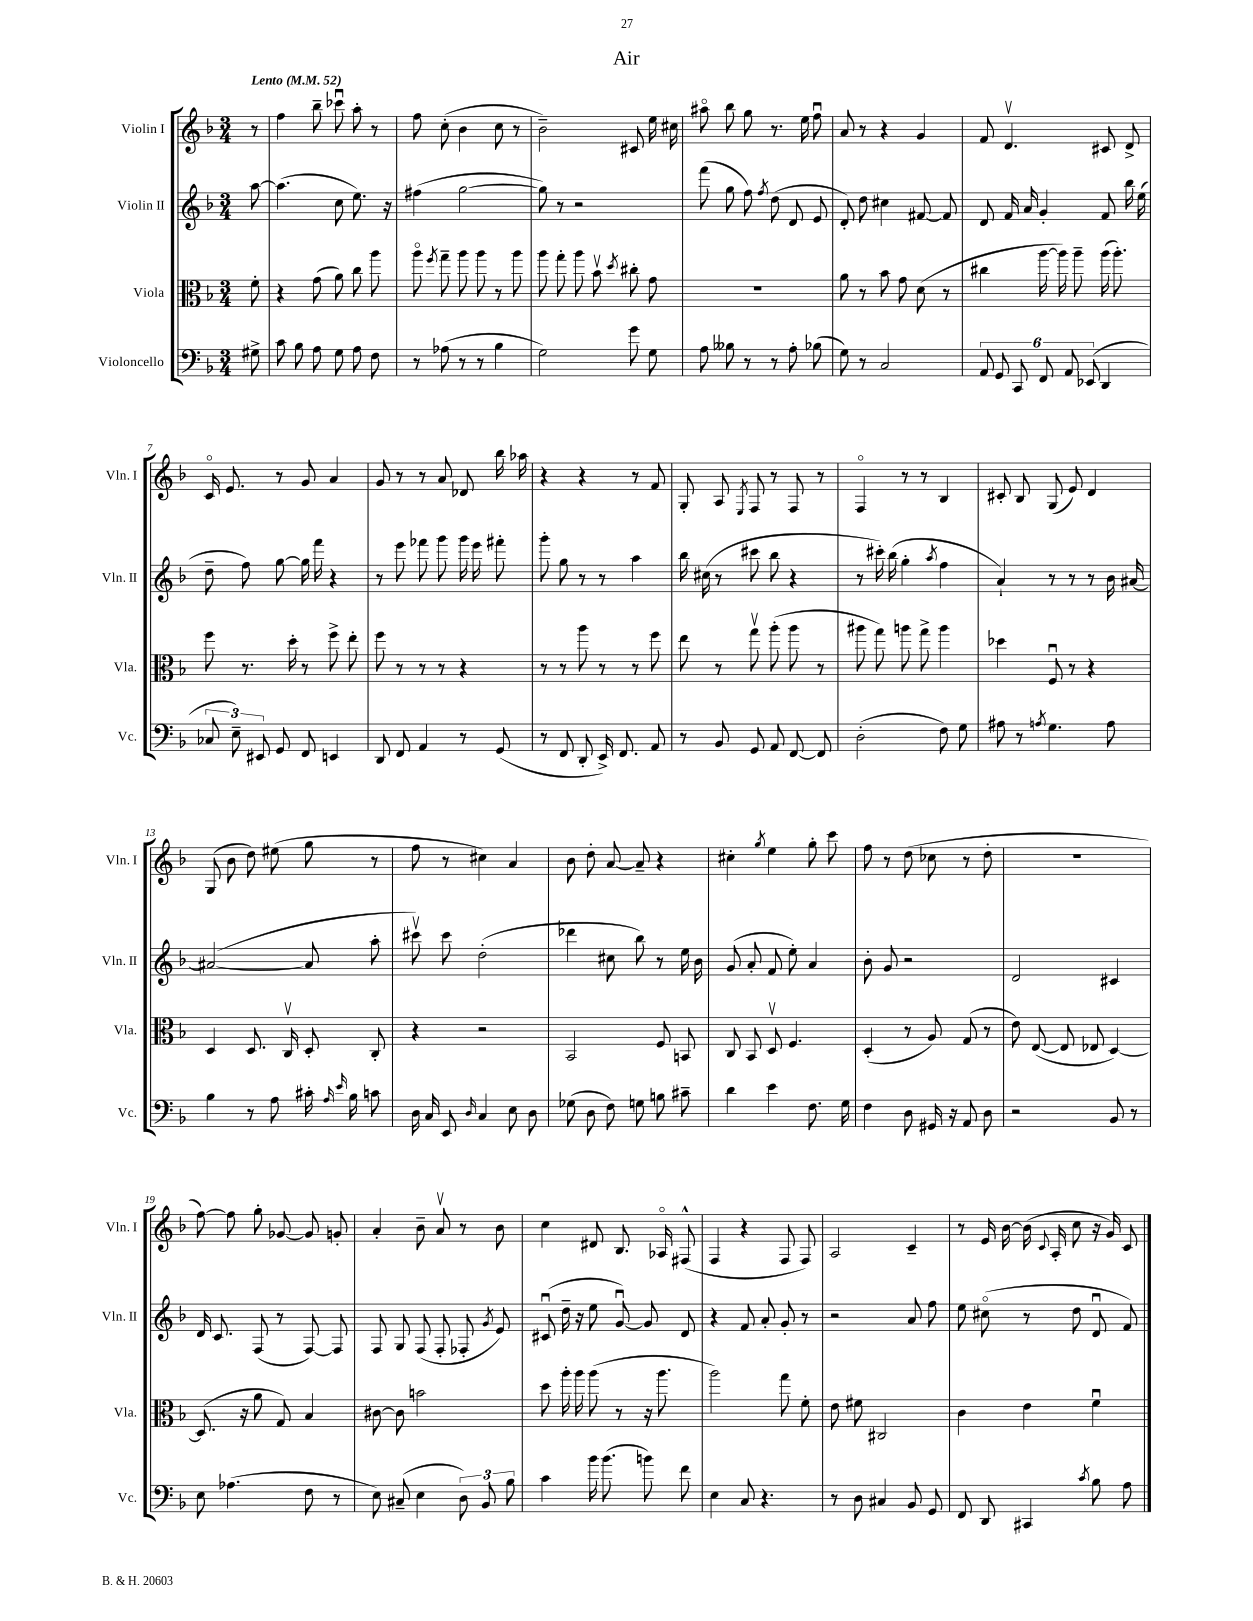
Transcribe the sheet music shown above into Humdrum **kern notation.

**kern	**kern	**kern	**kern
*staff4	*staff3	*staff2	*staff1
*clefF4	*clefC3	*clefG2	*clefG2
*k[b-]	*k[b-]	*k[b-]	*k[b-]
*M3/4	*M3/4	*M3/4	*M3/4
*MM52	*MM52	*MM52	*MM52
8G#^\	8f'\	[8aa\	8r
=	=	=	=
8c\	4r	(4.aa\]	4ff\
8B-\	.	.	.
8A\	(8g\	.	8bb-~\
8G\	8a\)	8cc\	8ccc-u\
8A\	8cc\	8.ee\)	8aa'\
8F\	8aa\	.	8r
.	.	16r	.
=	=	=	=
8r	8aao\	(4ff#\	8ff\
.	8qff/	.	.
(8A-\	8gg~\	.	(8cc'\
8r	8aa\	[2gg\	4b-\
8r	8aa\	.	.
4B-\	8r	.	8cc\
.	8aa\	.	8r
=	=	=	=
2G\)	8aa\	8gg\])	2b-~\)
.	8gg'\	8r	.
.	8aa\	2r	.
.	8b-v\	.	.
.	8qdd/	.	.
8g\	8cc#'\	.	8c#/
8G\	8g\	.	16ee\
.	.	.	16cc#\
=	=	=	=
8A\	2.r	(8fff\	8aa#o\
8B--\	.	8gg\	8bb-\
8r	.	8ff\)	8gg\
.	.	8qff/	.
8r	.	(8dd\	8.r
8A'\	.	8d/	.
.	.	.	16ee\
(8B-\	.	8e/	8ffu\
=	=	=	=
8G\)	8a\	8d'/)	8a/
8r	8r	8dd\	8r
2C/	8b-\	4cc#\	4r
.	8g\	.	.
.	(8d\	[8f#/	4g/
.	8r	8f#/]	.
=	=	=	=
12AA/	4cc#\	8d/	8f/
12GG/	.	.	.
.	.	16f/	4.dv/
12CC/	.	.	.
.	.	16a/	.
12FF/	[16aa\	4g'/	.
.	16aa\])	.	.
12AA/	.	.	.
.	8aa~\	.	.
(12EE-/	.	.	.
4DD/	(16aa\	8f/	8c#/
.	8.aa'\)	.	.
.	.	16bb-\	8d^/
.	.	(16ee\	.
=	=	=	=
12C-/	8ff\	8dd~\	16co/
.	.	.	8.e/
12E~\)	.	.	.
.	8.r	8ff\)	.
12EE#/	.	.	.
8GG/	.	[8gg\	8r
.	16dd'\	.	.
8FF/	8r	16gg\]	8g/
.	.	16fff\	.
4EE/	8ff^\	4r	4a/
.	8ee'\	.	.
=	=	=	=
8DD/	8ff\	8r	8g/
8FF/	8r	8eee\	8r
4AA/	8r	8fff-\	8r
.	8r	8ggg\	8a/
8r	4r	16ggg\	8d-/
.	.	16eee\	.
(8GG/	.	8fff#'\	16bb-\
.	.	.	16aa-\
=	=	=	=
8r	8r	8ggg'\	4r
8FF/	8r	8gg\	.
8DD'/	8aa\	8r	4r
16EE^/)	8r	8r	.
8.FF/	.	.	.
.	8r	4aa\	8r
8AA/	8ff\	.	8f/
=	=	=	=
8r	8ee\	16bb-\	8G'/
.	.	(16cc#\	.
8BB-/	8r	8r	8A/
.	.	.	8qE/
8GG/	8ggv\	8ccc#\	8F/
8AA/	(8aa'\	8bb-\	8r
[8FF/	8aa\	4r	8F/
8FF/]	8r	.	8r
=	=	=	=
(2D'\	8aa#\	8r	4Fo/
.	8gg\)	16ccc#'\)	.
.	.	(16bb-\	.
.	8aa\	4gg'\	8r
.	8gg^\	.	8r
.	.	8qaa/	.
8F\)	4aa\	4ff\	4B-/
8G\	.	.	.
=	=	=	=
8A#\	4dd-\	4a`/)	8c#'/
8r	.	.	8B-/
8qA/	.	.	.
4.G\	8Fu/	8r	(8G/
.	8r	8r	8e/)
.	4r	8r	4d/
8A\	.	16b-\	.
.	.	[16a#/	.
=	=	=	=
4B-\	4D/	(2a#/_	(8G/
.	.	.	8b-\
8r	8.D/	.	8dd\)
8A\	.	.	(8ee#\
.	16Cv/	.	.
16c#'\	8D'/	8a#/]	8gg\
16qqA/	.	.	.
16qqe/	.	.	.
16B-\	.	.	.
8c\	8C'/	8aa'\	8r
=	=	=	=
16D\	4r	8ccc#v\)	8ff\
16C/	.	.	.
8EE/	.	8ccc#\	8r
16qqD/	.	.	.
4C/	2r	(2dd'\	4cc#\)
8E\	.	.	4a/
8D\	.	.	.
=	=	=	=
(8G-\	2BB-/	4ddd-\	8b-\
8D\	.	.	8dd'\
8F\)	.	8cc#\	[8a/
8G\	.	8bb-\)	8a~/]
8B\	8F/	8r	4r
8c#~\	8BB/	16ee\	.
.	.	16b-\	.
=	=	=	=
4d\	8C/	(8g/	4cc#'\
.	8BB-/	8a'/	.
.	.	.	8qgg/
4e\	8Dv/	8f/	4ee\
.	4.F/	8ee'\)	.
8.F\	.	4a/	8gg'\
.	.	.	8ccc\
16G\	.	.	.
=	=	=	=
4F\	(4D'/	8b-'\	8ff\
.	.	8g/	8r
8D\	8r	2r	(8dd\
16GG#/	8A/)	.	8cc-\
16r	.	.	.
8AA/	(8G/	.	8r
8D\	8r	.	8dd'\
=	=	=	=
2r	8e\)	2d/	2.r
.	([8E/	.	.
.	8E/]	.	.
.	8E-/	.	.
8BB-/	[4D/)	4c#/	.
8r	.	.	.
=	=	=	=
8E\	(8.D/]	16d/	[8ff\)
.	.	8.c/	.
(4.A-\	.	.	8ff\]
.	16r	.	.
.	8a\	(8F/	8gg'\
.	8G/)	8r	[8g-/
8F\	4B-/	[8F/)	8g-/]
8r	.	8F/]	8g'/
=	=	=	=
8E\)	[8c#\	8F/	4a'/
(8C#~/	8c#\]	8G/	.
4E\	2b\	(8F/	8b-~\
.	.	8F'/	8av/
12D\)	.	8F-'/	8r
12BB-/	.	.	.
.	.	8qg/	.
.	.	8e/)	8b-\
12B-\	.	.	.
=	=	=	=
4c\	8dd\	(8c#u/	4cc\
.	16aa'\	16dd~\	.
.	16aa\	16r	.
16b-\	(8aa\	8ee\	8d#/
(8.b-\	.	.	.
.	8r	[8gu/)	8.B-/
8b\)	16r	8g/]	.
.	8.aa\	.	16A-o/
8f\	.	8d/	(8F#^^/
=	=	=	=
4E\	2aa\)	4r	4F/
8C/	.	8f/	4r
4.r	.	8a'/	.
.	8gg\	8g'/	8F/
.	8f'\	8r	8F/)
=	=	=	=
8r	8e\	2r	2A/
8D\	8f#\	.	.
4C#/	2C#/	.	.
8BB-/	.	8a/	4c~/
8GG/	.	8ff\	.
=	=	=	=
8FF/	4c\	8ee\	8r
8DD/	.	(8cc#o\	16e/
.	.	.	[16b-\
4CC#/	4e\	8r	(16b-\]
.	.	.	8qqc/
.	.	.	16A'/
.	.	8dd\	8cc\
8qc/	.	.	.
8B-\	4fu\	8du/	16r
.	.	.	16g/)
8A\	.	8f/)	8c/
==	==	==	==
*-	*-	*-	*-
